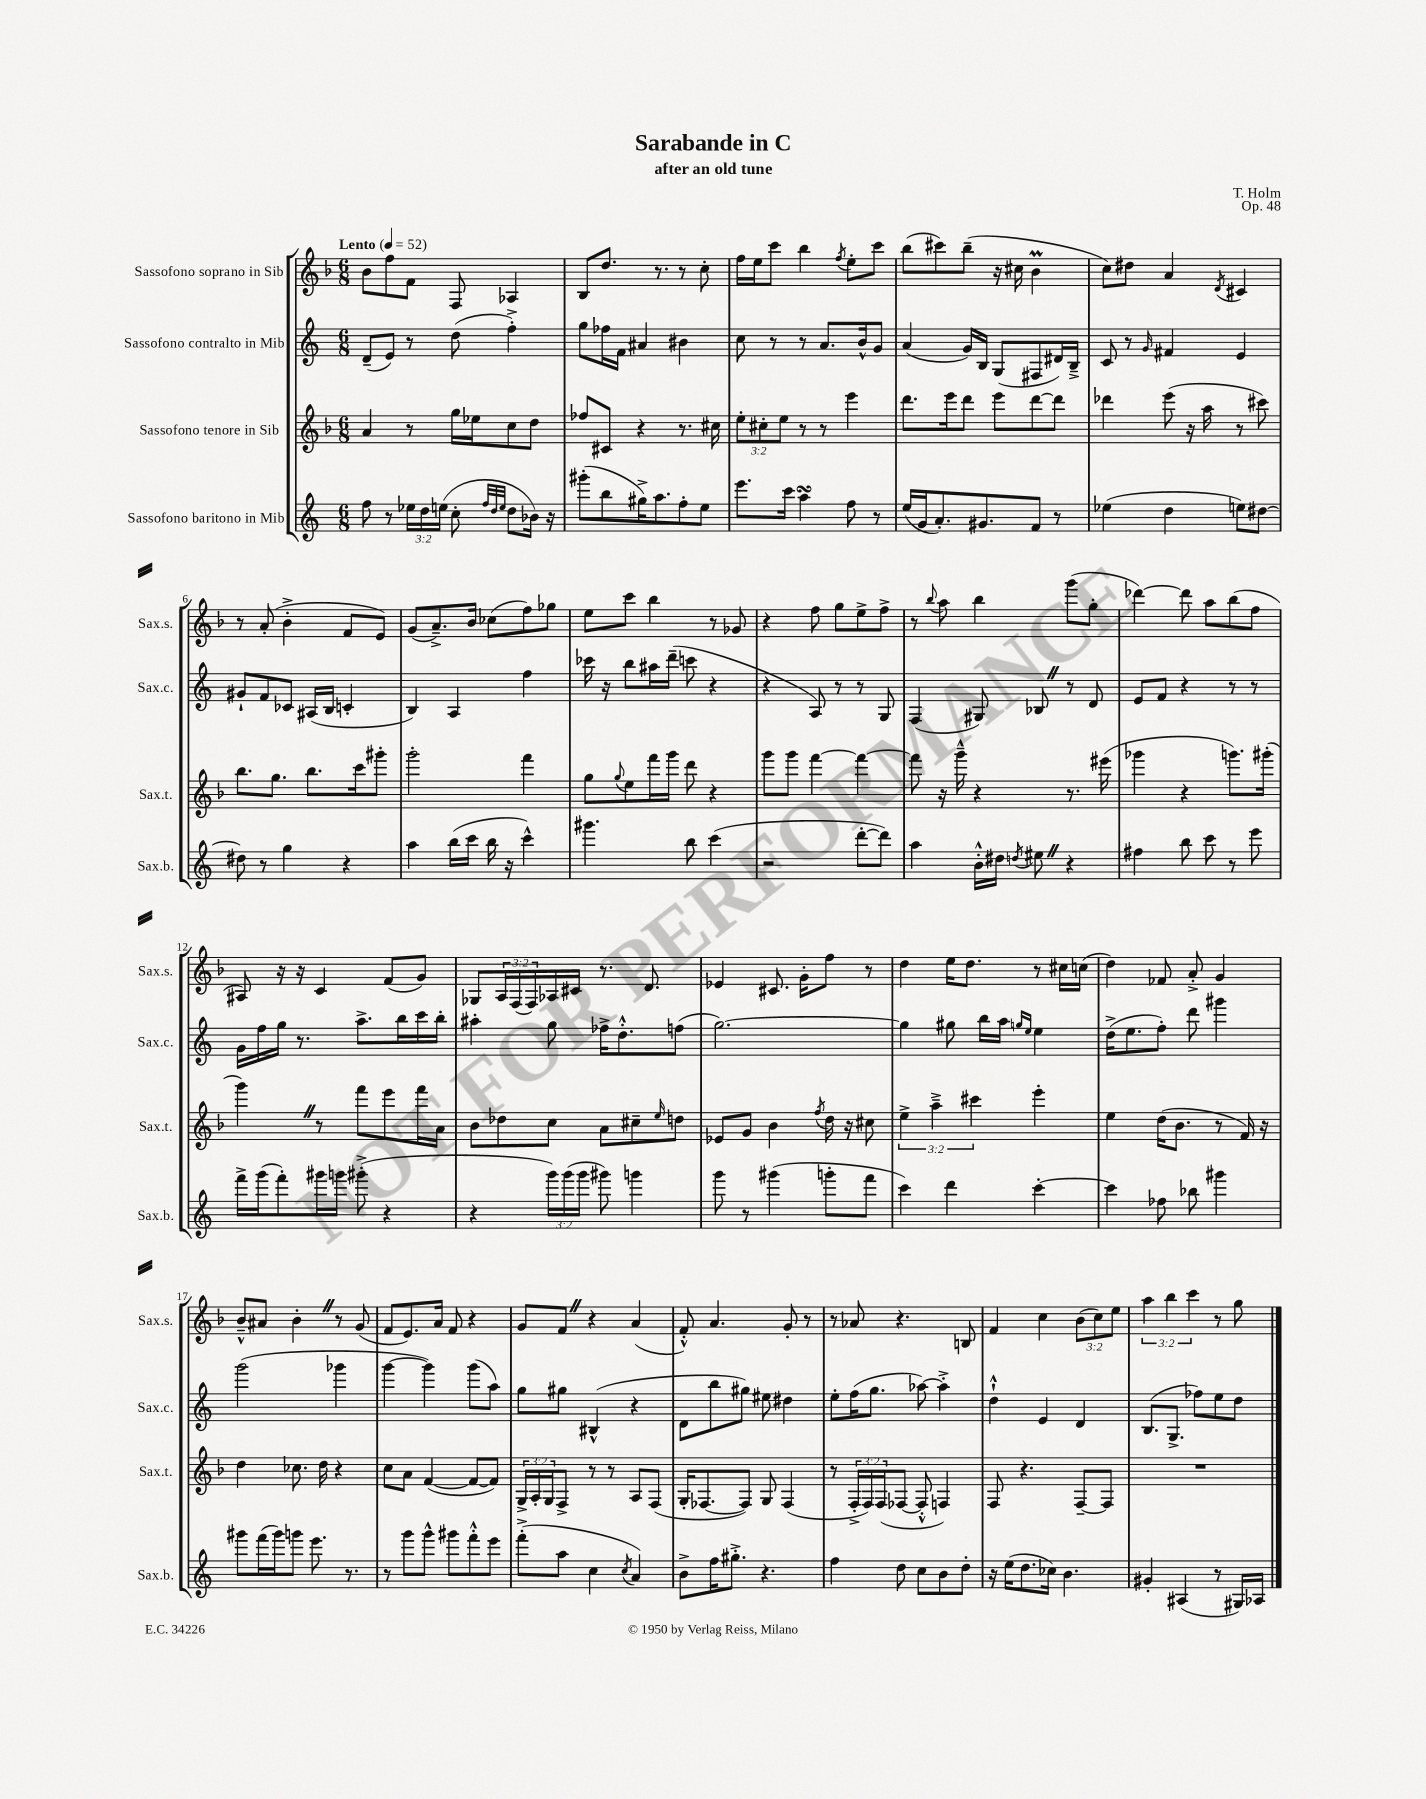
\header { title = "Sarabande in C" composer = "T. Holm" subtitle = "after an old tune" opus = "Op. 48" }
<<
\new StaffGroup <<
\new Staff = "s0" \with { instrumentName = "Sassofono soprano in Sib" shortInstrumentName = "Sax.s." } {
    \clef treble \key f \major \numericTimeSignature \time 6/8 \override Staff.TupletNumber.text = #tuplet-number::calc-fraction-text \tempo "Lento" 4 = 52
    bes'8 f''8 f'8 f8 aes4 |
    bes8 d''8. r8. r8 c''8-. |
    f''16 e''16 c'''8 bes''4 \acciaccatura { f''8 } e''8-. c'''8 |
    bes''8( cis'''8) bes''8--( r16 cis''16 bes'4\prall |
    c''8) dis''8 a'4 \acciaccatura { d'8 } cis'4 |
    r8 a'8-.( bes'4-.-> f'8 e'8) |
    g'8( a'8.--->) bes'16 ces''8( f''8) ges''8 |
    e''8 c'''8 bes''4 r8 ges'8 |
    r4 f''8 g''8 e''8-> f''8-> |
    r8 \appoggiatura { bes''8 } a''8 bes''4 g'''8( g''8-. |
    des'''4~) des'''8 a''8 bes''8( f''8 |
    ais8) r16 r16 c'4 f'8( g'8) |
    ges8 \tuplet 3/2 { a16 f16( f16) } aes16 cis'16 r8. d'8. |
    ees'4 cis'8. g'16-. f''8 r8 |
    d''4 e''16 d''8. r8 cis''16 c''16( |
    d''4) fes'8 a'8-.-> g'4 |
    bes'8---^ ais'8 bes'4-. \once \override BreathingSign.text = \markup { \musicglyph "scripts.caesura.straight" } \breathe r8 g'8( |
    f'8 e'8.) a'16 f'8 r4 |
    g'8 f'8 \once \override BreathingSign.text = \markup { \musicglyph "scripts.caesura.straight" } \breathe r4 a'4( |
    f'8-.-^) a'4. g'8-. r8 |
    r8 aes'8 r4. b8 |
    f'4 c''4 \tuplet 3/2 { bes'8( c''8) e''8 } |
    \tuplet 3/2 { a''4 bes''4 c'''4 } r8 g''8 \bar "|." |
}
\new Staff = "s1" \with { instrumentName = "Sassofono contralto in Mib" shortInstrumentName = "Sax.c." } {
    \clef treble \key c \major \numericTimeSignature \time 6/8
    d'8--( e'8) r8 d''8( f''4-.->) |
    g''8 fes''16 f'16 ais'4 bis'4 |
    c''8 r8 r8 a'8. b'16-^ g'8 |
    a'4( g'16) b16 g8( fis8 dis'16) b16---> |
    c'8 r8 \grace { g'16 } fis'4 e'4 |
    gis'8-! f'8 ces'8 ais16( b16 c'4-. |
    b4) a4 f''4 |
    ces'''16 r16 b''8 ais''16 d'''16--( c'''8 r4 |
    r4 a8) r8 r8 g8 |
    f4( gis8) bes8 \once \override BreathingSign.text = \markup { \musicglyph "scripts.caesura.straight" } \breathe r8 d'8 |
    e'8 f'8 r4 r8 r8 |
    g'16 f''16 g''16 r8. a''8.-> b''16 c'''16 b''16-. |
    ais''4-. g''8 fes''16-> d''8.-.-^ f''8( |
    g''2.~) |
    g''4 gis''8 b''16 a''16 \grace { g''16 e''16 } e''4 |
    d''16->( e''8. f''8-.) d'''8 gis'''4 |
    g'''2( ges'''4 |
    g'''4~ g'''4) g'''8( a''8) |
    g''8 gis''8 bis4-^( r4 |
    d'8 b''8 gis''8) eis''8 dis''4 |
    e''8-. f''16( g''8. aes''8~) aes''4-.-> |
    d''4-!-^ e'4 d'4 |
    b8.( g8.-> fes''8) e''8 d''8 \bar "|." |
}
\new Staff = "s2" \with { instrumentName = "Sassofono tenore in Sib" shortInstrumentName = "Sax.t." } {
    \clef treble \key f \major \numericTimeSignature \time 6/8 \override Staff.TupletNumber.text = #tuplet-number::calc-fraction-text
    a'4 r8 g''16 ees''16 c''8 d''8 |
    fes''8 cis'8 r4 r8. cis''16 |
    \tuplet 3/2 { e''8-. cis''8-. e''8 } r8 r8 e'''4 |
    d'''8. e'''16 d'''8 e'''8 d'''8~ d'''8 |
    des'''4 e'''8( r16 a''16 r8 cis'''8) |
    bes''8. g''8. bes''8. c'''16 gis'''8-. |
    g'''2-. f'''4 |
    g''8 \appoggiatura { g''8 } e''8 f'''16 g'''16 d'''8 r4 |
    g'''8 g'''8 f'''4~ f'''4~ |
    f'''8 r16 g'''16---^ r4 r8. eis'''16( |
    ges'''4 r4 g'''8.) gis'''16-.( |
    g'''4) \once \override BreathingSign.text = \markup { \musicglyph "scripts.caesura.straight" } \breathe r8 f'''8 e'''8 f'''16 a'16 |
    bes'8 des''8 c''8 a'8 cis''8-- \grace { e''16 } d''8 |
    ees'8 g'8 bes'4 \acciaccatura { f''8 } d''16 r16 cis''8 |
    \tuplet 3/2 { e''4-> a''4---> cis'''4 } e'''4-. |
    e''4 d''16( bes'8. r8 f'16) r16 |
    d''4 ces''8. d''16 r4 |
    c''8 a'8 f'4~( f'8~ f'8) |
    \tuplet 3/2 { g16-> a16-. g16 } f8-> r8 r8 a8 f8( |
    g16-. fes8.~ fes8) g8 fes4( |
    r8 \tuplet 3/2 { f16-.-> f16) f16( } fes8~ fes8-.-^ f4) |
    f8 r4. f8~-- f8 |
    R2. \bar "|." |
}
\new Staff = "s3" \with { instrumentName = "Sassofono baritono in Mib" shortInstrumentName = "Sax.b." } {
    \clef treble \key c \major \numericTimeSignature \time 6/8 \override Staff.TupletNumber.text = #tuplet-number::calc-fraction-text
    f''8 r8 \tuplet 3/2 { ees''16 d''16 e''16( } c''8-. \grace { f''32 d''32 e''32 } d''8 bes'16) r16 |
    gis'''8-.( b''8 gis''16->) a''8. f''8-. e''8 |
    e'''8. c'''16 a''4\turn f''8 r8 |
    e''16( g'16 a'8.-.) gis'8. f'8 r8 |
    ees''4( d''4 e''8) dis''8~ |
    dis''8 r8 g''4 r4 |
    a''4 b''16( c'''16 b''16 r16 c'''4-^) |
    gis'''4. b''8 c'''4( |
    r2 d'''8~-. d'''8) |
    a''4 b'16-.-^ dis''16 \acciaccatura { d''8 } eis''8 \once \override BreathingSign.text = \markup { \musicglyph "scripts.caesura.straight" } \breathe r4 |
    fis''4 b''8 c'''8 r8 e'''8 |
    f'''16-> g'''16( f'''8-.) gis'''16 g'''16 gis'''8-.->( r4 |
    r4 \tuplet 3/2 { g'''16) g'''16( g'''16 } gis'''8) g'''4 |
    g'''8 r8 gis'''4( g'''8-. f'''8 |
    c'''4) d'''4 c'''4~-. |
    c'''4 fes''8 bes''8 gis'''4 |
    gis'''8 f'''16( gis'''16) g'''8 e'''8. r8. |
    r8 g'''8 g'''8-^ gis'''8 f'''8-.-^ e'''8 |
    f'''8-.->( a''8 c''4 \acciaccatura { c''8 } a'4) |
    b'8-> f''16 gis''8.-.-> r4. |
    f''4 d''8 c''8 b'8 d''8-. |
    r16 e''16( d''8. ces''16) b'4. |
    gis'4-. ais4( r8 gis16) aes16 \bar "|." |
}
>>
>>
